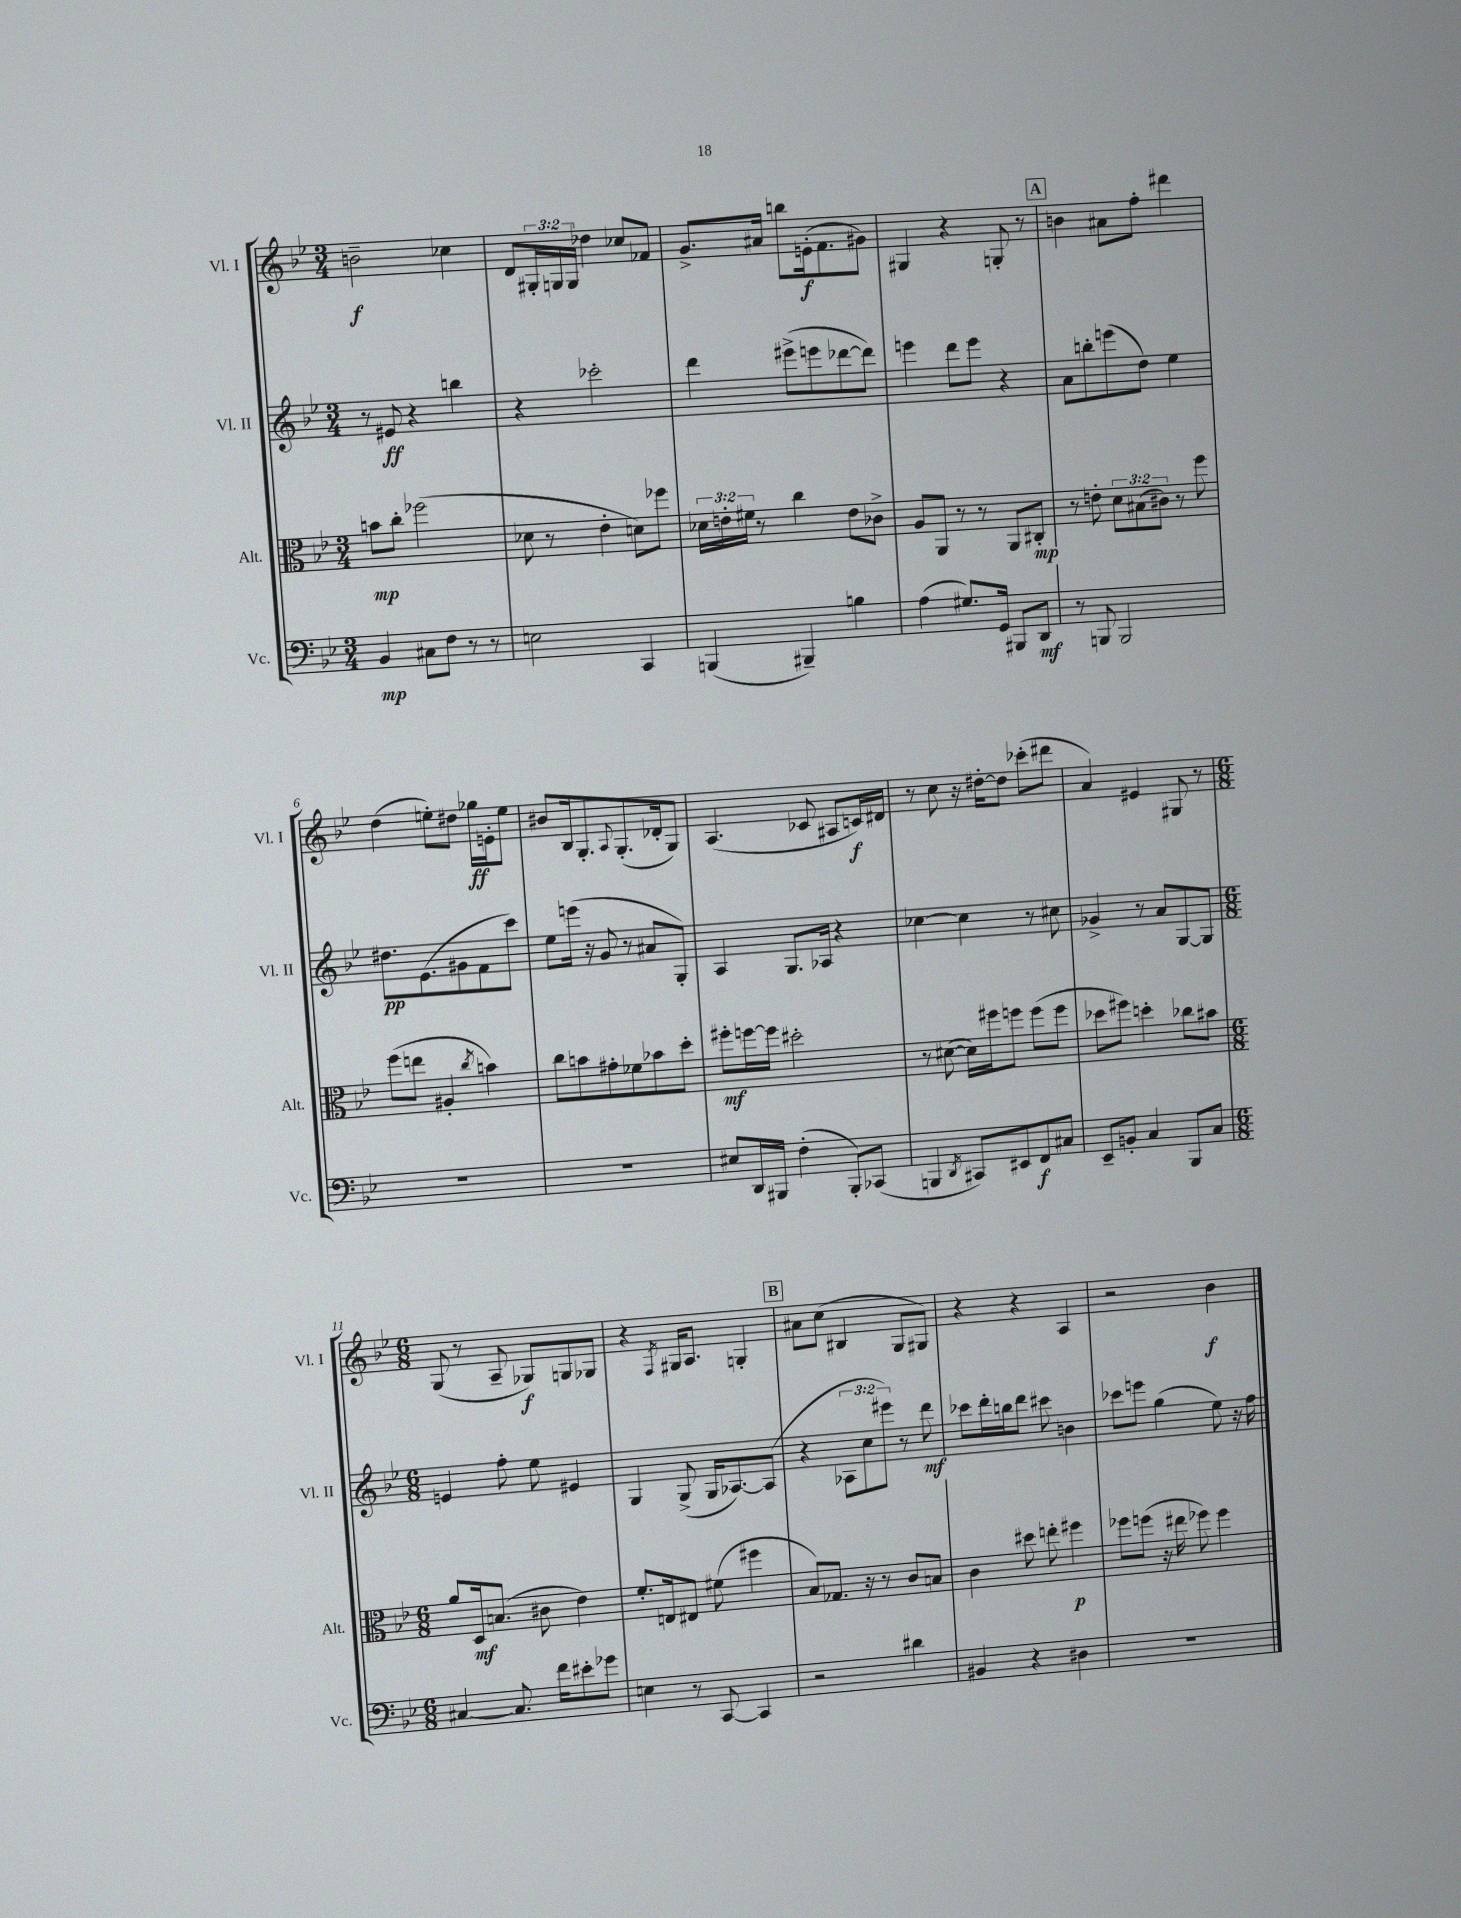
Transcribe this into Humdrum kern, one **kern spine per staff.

**kern	**kern	**kern	**kern
*staff4	*staff3	*staff2	*staff1
*clefF4	*clefC3	*clefG2	*clefG2
*k[b-e-]	*k[b-e-]	*k[b-e-]	*k[b-e-]
*M3/4	*M3/4	*M3/4	*M3/4
4BB-	8b	8r	2b~
.	8cc'	8e#	.
8C#	(2ff-	4r	.
8F	.	.	.
8r	.	4bb	4cc-
8r	.	.	.
=	=	=	=
2E	8d-	4r	8d
.	8r	.	24G#'
.	.	.	24G
.	.	.	24G
.	4e-'	2ccc-'	4dd-
4CC	8d)	.	8cc-
.	8ff-	.	8f-
=	=	=	=
(4BBB	24d-	4ddd	8.g^
.	24e'	.	.
.	24f#	.	.
.	8r	.	.
.	.	.	16a#
4BBB#~)	4cc	(8eee#^	8bb
.	.	8eee	(16e'
.	.	.	8.f
4B	8e	[8ddd-	.
.	8c-^	8ddd-])	8g#)
=	=	=	=
(4A	8A	4eee	4G#
.	8AA	.	.
8.G#)	8r	8ddd	4r
.	8r	8eee	.
16GG	.	.	.
8BBB#	8AA	4r	8G'
8DD	8C#'	.	8r
=	=	=	=
8r	8r	8a	4b
8BBB	8e'	8bb'	.
2BBB	12d	(8eee	8a#
.	(12B#	.	.
.	.	8dd)	8ff'
.	12c#)	.	.
.	8r	4ee-	4ddd#
.	8ff	.	.
=	=	=	=
2.r	(8ff	8.dd#	(4dd
.	8ee	.	.
.	.	(8.e-	.
.	4A#'	.	8ee')
.	.	8g#	8dd#
.	8qcc	.	.
.	4b)	8f	16gg-
.	.	.	16e'
.	.	8ccc)	8ee
=	=	=	=
2.r	8cc	8ee-	8b#
.	8b	(16eee	16B-
.	.	16r	8.G'
.	8g#'	8g	.
.	.	.	8qqA
.	8f-	8r	(8.G'
.	8b-	8a#	.
.	.	.	16d-'
.	8dd'	8G')	8G)
=	=	=	=
8E#	8ff#'	4A	(4.A
16DD	[16ff	.	.
16BBB#	16ff]	.	.
(4F'	2dd#'	8.G	.
.	.	.	8c-
.	.	16A-	.
8BBB#')	.	4r	8A#
(8CC-	.	.	16c)
.	.	.	16d#
=	=	=	=
4BBB	8r	[4cc-	8r
.	([8d#	.	8cc
8qDD	.	.	.
8CC#)	16d#])	4cc-]	16r
.	16ff#	.	[16dd#'
8EE#	8ff	.	8dd#]
8FF	(8ff	8r	(8ccc-'
8C#	8ff	8cc#	8ddd#
=	=	=	=
8EE-~	8dd-	4g-^	4a)
8BB'	8ff#)	.	.
4C	4dd'	8r	4e#
.	.	8a	.
8BBB-	8cc-	[8G	8G#
8C	8b#	8G]	8r
=	=	=	=
*M6/8	*M6/8	*M6/8	*M6/8
[4C#	8a	4e	(8G
.	16D	.	8r
.	(8.B	.	.
8.C#]	.	8ff'	8A~
.	8c#	8ee-	8G-)
16f	.	.	.
8e#'	4e-)	4e#	8G
8g-	.	.	8G-
=	=	=	=
4E	8.f'	4G	4r
.	16E	.	.
.	.	.	8qF
8r	8E#	(8G^	16G#
.	.	.	8.A
[8CC	(8f#	16G	.
.	.	[8.A-)	.
4CC]	4ff#	.	4G'
.	.	(8A-]	.
=	=	=	=
2r	8B-)	4r	8a#
.	8.G-	.	(8cc
.	.	12A-	4B#
.	16r	.	.
.	.	12cc	.
.	8r	.	.
.	.	12eee#)	.
4d#	8c	8r	8G
.	8B	8ddd	8G#)
=	=	=	=
4BB#	4c	8ccc-	4r
.	.	16ddd'	.
.	.	16bb	.
4r	8dd#	8ddd	4r
.	8ee'	8ccc#	.
4D#	4ff#	4b	4A
=	=	=	=
2.r	8ff-	8ccc-	2r
.	(8ff	8eee	.
.	16r	(4gg	.
.	16ee#	.	.
.	8ff-)	.	.
.	4ff-	8ee-)	4b-
.	.	16r	.
.	.	16ff	.
==	==	==	==
*-	*-	*-	*-
